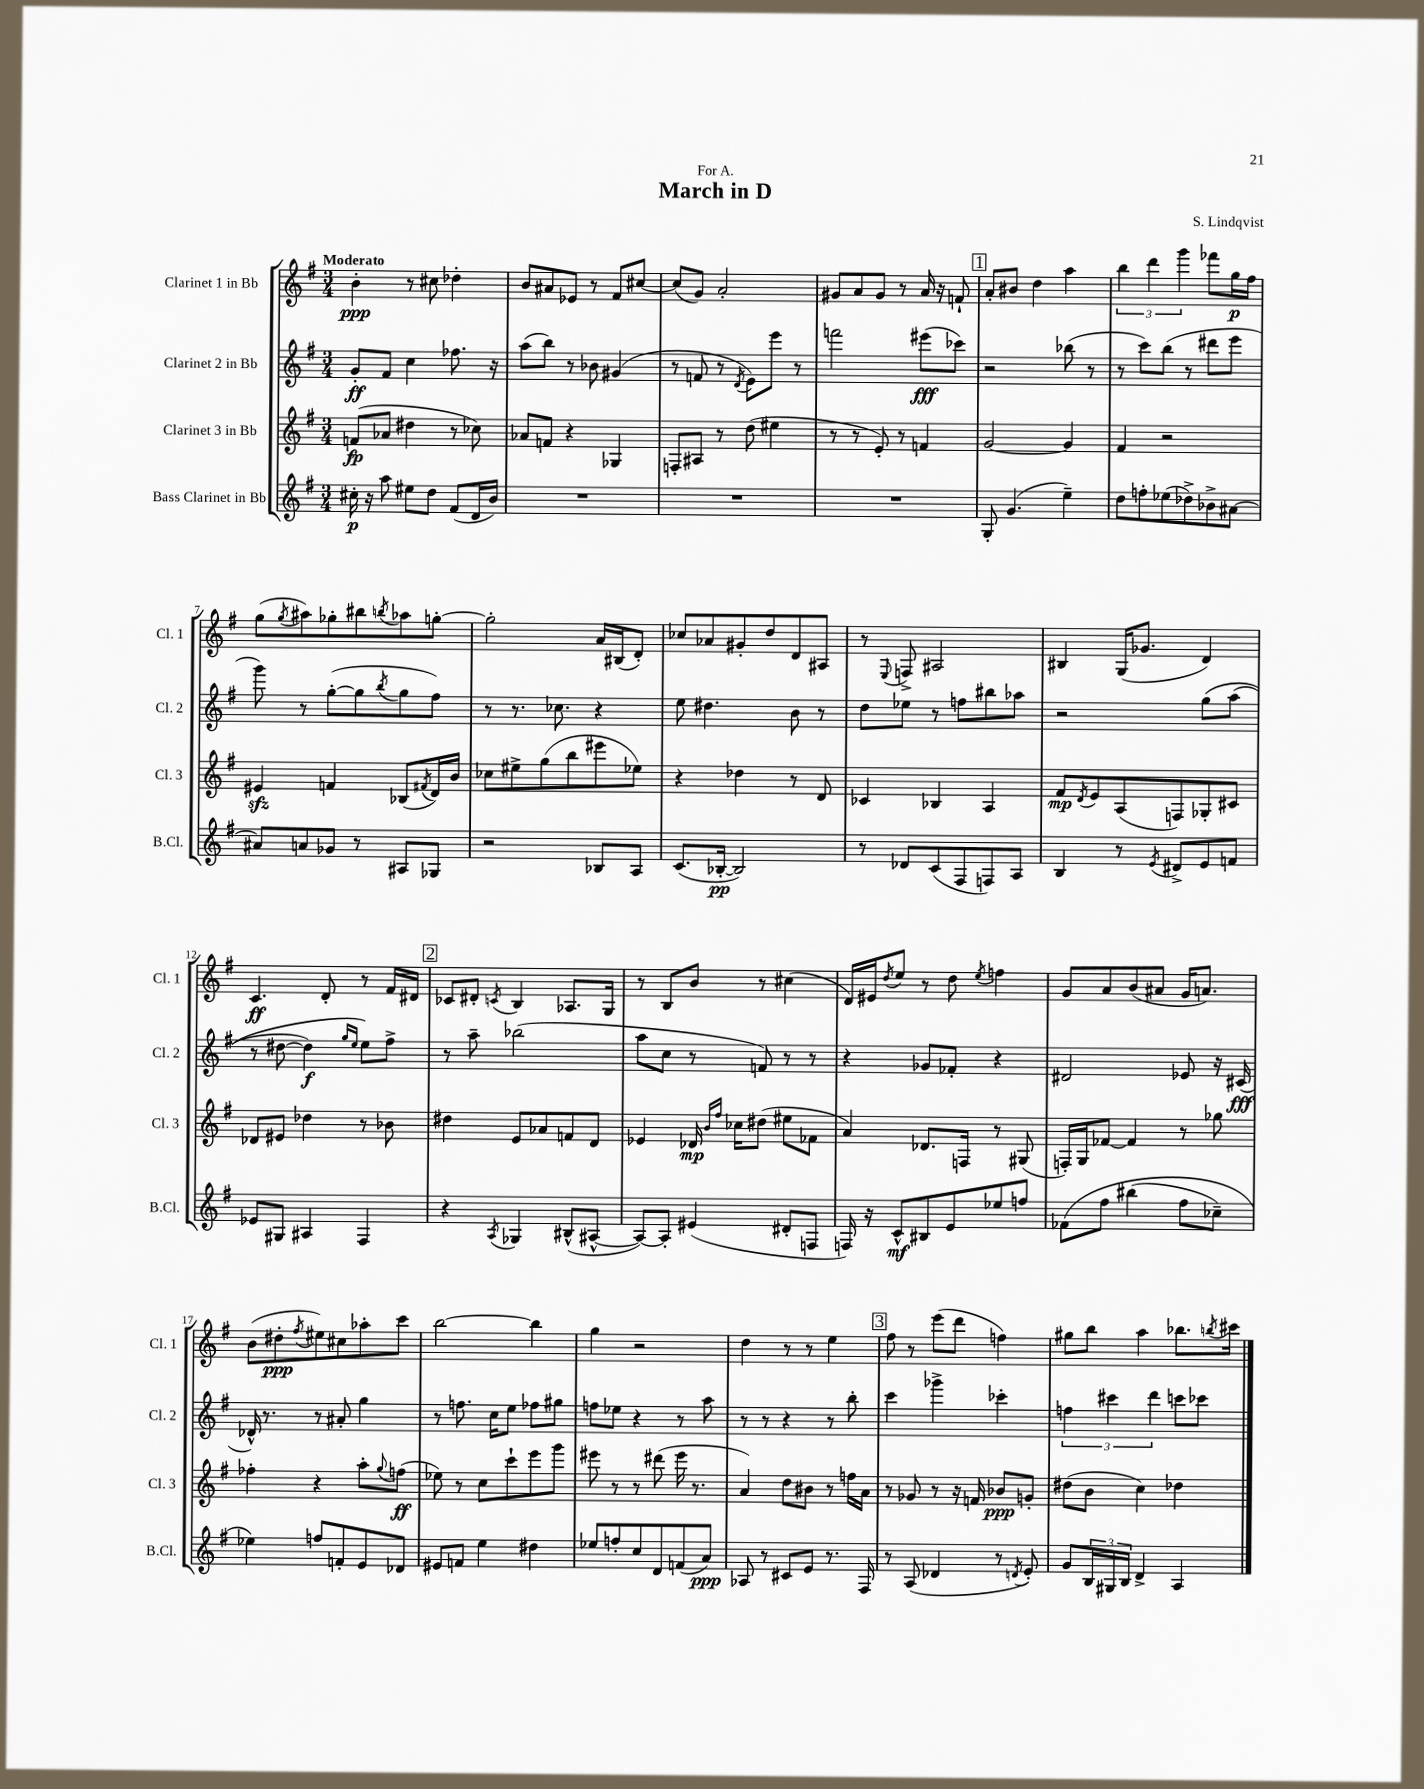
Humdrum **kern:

**kern	**kern	**kern	**kern
*staff4	*staff3	*staff2	*staff1
*clefG2	*clefG2	*clefG2	*clefG2
*k[f#]	*k[f#]	*k[f#]	*k[f#]
*M3/4	*M3/4	*M3/4	*M3/4
16cc#'\	(8f/L	8g'/L	4b'\
16r	.	.	.
8aa\	8a-/J	8f#/J	.
8ee#\L	4dd#\	4cc\	8r
8dd\J	.	.	8cc#\
(8f#/L	8r	8.ff-\	4dd-'\
16d/L	8cc-\)	.	.
16b/JJ)	.	16r	.
=	=	=	=
2.r	8a-/L	(8aa\L	8b/L
.	8f/J	8bb\J)	8a#/
.	4r	8r	8e-/J
.	.	8b-\	8r
.	4G-/	(4g#/	8f#/L
.	.	.	[8cc#/J
=	=	=	=
2.r	8F'/L	8r	(8cc#/]L
.	8A#/J	8f/	8g/J)
.	8r	8r	2a'/
.	.	8qd/	.
.	(8dd\	8e\L)	.
.	4ee#\	8eee\J	.
.	.	8r	.
=	=	=	=
2.r	8r	2fff\	8g#/L
.	8r	.	8a/
.	8e'/)	.	8g#/J
.	8r	.	8r
.	4f/	(8eee#\L	16a/
.	.	.	16r
.	.	8ccc-\J)	8f`/
=	=	=	=
8G'/	[2g/	2r	8a'/L
(4.g/	.	.	8b#/J
.	.	.	4dd\
4ee~\)	4g/]	(8bb-\	4aa\
.	.	8r	.
=	=	=	=
8dd\L	4f#/	8r	6bb\
8ff'\	.	8ccc\L)	.
.	.	.	6ddd\
(8ee-\	2r	(8bb\J	.
.	.	.	6ggg\
8dd-^\)	.	8r	.
8b-^\	.	8ddd#\L	8fff-\L
[8a#\J	.	8eee\J	16gg\L
.	.	.	16ff#\JJ
=	=	=	=
8a#/]L	4e#/	8ggg\)	(8gg\L
.	.	.	8qgg/
8a/	.	8r	8aa#\)
8g-/J	4f/	([8gg'\L	8gg-'\
8r	.	8gg\]	8bb#\
.	.	8qbb/	8qbb/
8A#/L	(8B-/L	8gg\	8aa-\
.	8qf#/	.	.
8G-/J	16d/L)	8ff#\J)	[8gg'\J
.	16b/JJ	.	.
=	=	=	=
2r	8cc-\L	8r	2gg'\]
.	8ee#^\	8.r	.
.	(8gg\	.	.
.	.	8.cc-\	.
.	8bb\	.	.
8B-/L	8eee#\	4r	16a/LL
.	.	.	(16B#/J
8A/J	8ee-\J)	.	8d'/J)
=	=	=	=
(8.c/L	4r	8ee\	8cc-/L
.	.	4.dd#\	8a-/
[16B-'/Jk	.	.	.
2B-/])	4dd-\	.	8g#'/
.	.	.	8dd/
.	8r	8b\	8d/
.	8d/	8r	8A#/J
=	=	=	=
8r	4c-/	8dd\L	8r
.	.	.	8qqE/
8d-/L	.	8ee-\J	8F^/
(8c/	4B-/	8r	2A#/
8F#/	.	8ff\L	.
8F/)	4A/	8bb#\	.
8A/J	.	8aa-\J	.
=	=	=	=
4B/	8f#/L	2r	4B#/
.	8qd/	.	.
.	8e/	.	.
8r	(8A/	.	(16G/LK
.	.	.	8.g-/J
8qe/	.	.	.
8d#^/L	8F/)	.	.
8e/	8G-'/	&(8gg\L	4d/)
8f/J	8c#/J	(8aa\J	.
=	=	=	=
8e-/L	8d-/L	8r	4.c/
8G#/J	8e#/J	[8dd#\	.
4A#/	4dd-\	4dd#\])	.
.	.	.	8d'/
.	.	16qqgg/LL	.
.	.	16qqee/JJ	.
4F#/	8r	8ee\L&)	8r
.	8b-\	8ff#^\J	16f#/LL
.	.	.	16d#/JJ
=	=	=	=
4r	4dd#\	8r	8c-/L
.	.	8aa~\	8d#'/J
8qA/	.	.	8qc/
4G-/	8e/L	(2bb-\	4B/
.	8a-/	.	.
(8B#^^/L	8f/	.	8.A-/L
[8A#^^/J	8d/J	.	.
.	.	.	16G/Jk
=	=	=	=
8A#/_L)	4e-/	8aa\L	8r
8A#'/]J	.	8cc\J	8B/L
(4e#/	16d-/	8r	8b/J
.	16qqb/LL	.	.
.	16qqff#/JJ	.	.
.	16cc-\LK	.	.
.	(8dd#\J	8f/)	8r
8d#'/L	8ee#\L	8r	(4cc#\
8F/J	8f-\J	8r	.
=	=	=	=
16F/)	4a/)	4r	16d/LL)
16r	.	.	16e#/J
.	.	.	8qdd/
8c^^/L	.	.	8ee/J
8B#/	8.d-/L	8g-/L	8r
8e/	.	8f-'/J	8dd\
.	16F/Jk	.	.
.	.	.	8qee/
8ee-/	8r	4r	4ff\
8ff/J	(8G#/	.	.
=	=	=	=
&(8f-\L	16F'/LL)	2d#/	8g/L
.	16G/J	.	.
8ff#\J	[8f-/J	.	8a/
(4bb#\	4f-/]	.	(8b/
.	.	.	8a#/J
8ff#\L	8r	8e-/	16g/LK
.	.	.	8.a/J)
8cc-~\J)	8gg-\	16r	.
.	.	(16c#/	.
=	=	=	=
4ee-\&)	4ff-'\	16d-^^/)	(8b\L
.	.	8.r	.
.	.	.	8dd#'\
.	.	.	8qff#/
8ff/L	4r	8r	8ee#\)
8f'/	.	8a#'/	8cc#\
8e/	8aa'\L	4gg\	8aa-'\
.	8qqgg/	.	.
8d-/J	(8ff\J	.	8ccc\J
=	=	=	=
8e#/L	8ee-\)	8r	[2bb\
8f/J	8r	8.ff\	.
4ee\	8cc\L	.	.
.	.	16cc\LK	.
.	8ccc`\	8ee\J	.
4dd#\	8eee\	8ff-\L	4bb\]
.	8ggg\J	8gg#\J	.
=	=	=	=
8ee-/L	8eee#\	8ff\L	4gg\
8ff'/	8r	8ee-\J	.
8cc/	8r	4r	2r
8d/	(8ddd#\	.	.
(8f/	16eee#\	8r	.
.	8.r	.	.
8a/J)	.	8aa\	.
=	=	=	=
8A-/	4a/)	8r	4dd\
8r	.	8r	.
8c#/L	8dd\L	4r	8r
8e/J	8b#\J	.	8r
8.r	8r	8r	4ee\
.	16ff\LL	8bb'\	.
16F#/	16a\JJ	.	.
=	=	=	=
8r	8r	4ccc\	8ff#\
(8A/	8g-/	.	8r
4d-/	8r	4ggg-^\	(8eee\L
.	16r	.	8ddd\J
.	16f/	.	.
8r	8b-/L	4ccc-'\	4ff\)
8qd/	.	.	.
8e'/)	8g'/J	.	.
=	=	=	=
8g/L	(8dd#\L	6ff\	8gg#\L
24B/L	8b\J	.	8bb\J
24G#/	.	6ccc#\	.
24B/JJ	.	.	.
4d^/	4cc\)	.	4aa\
.	.	6ddd\	.
4A/	4dd-\	8ccc\L	8.bb-\L
.	.	8ccc-\J	.
.	.	.	8qbb/
.	.	.	16ccc#\Jk
==	==	==	==
*-	*-	*-	*-
